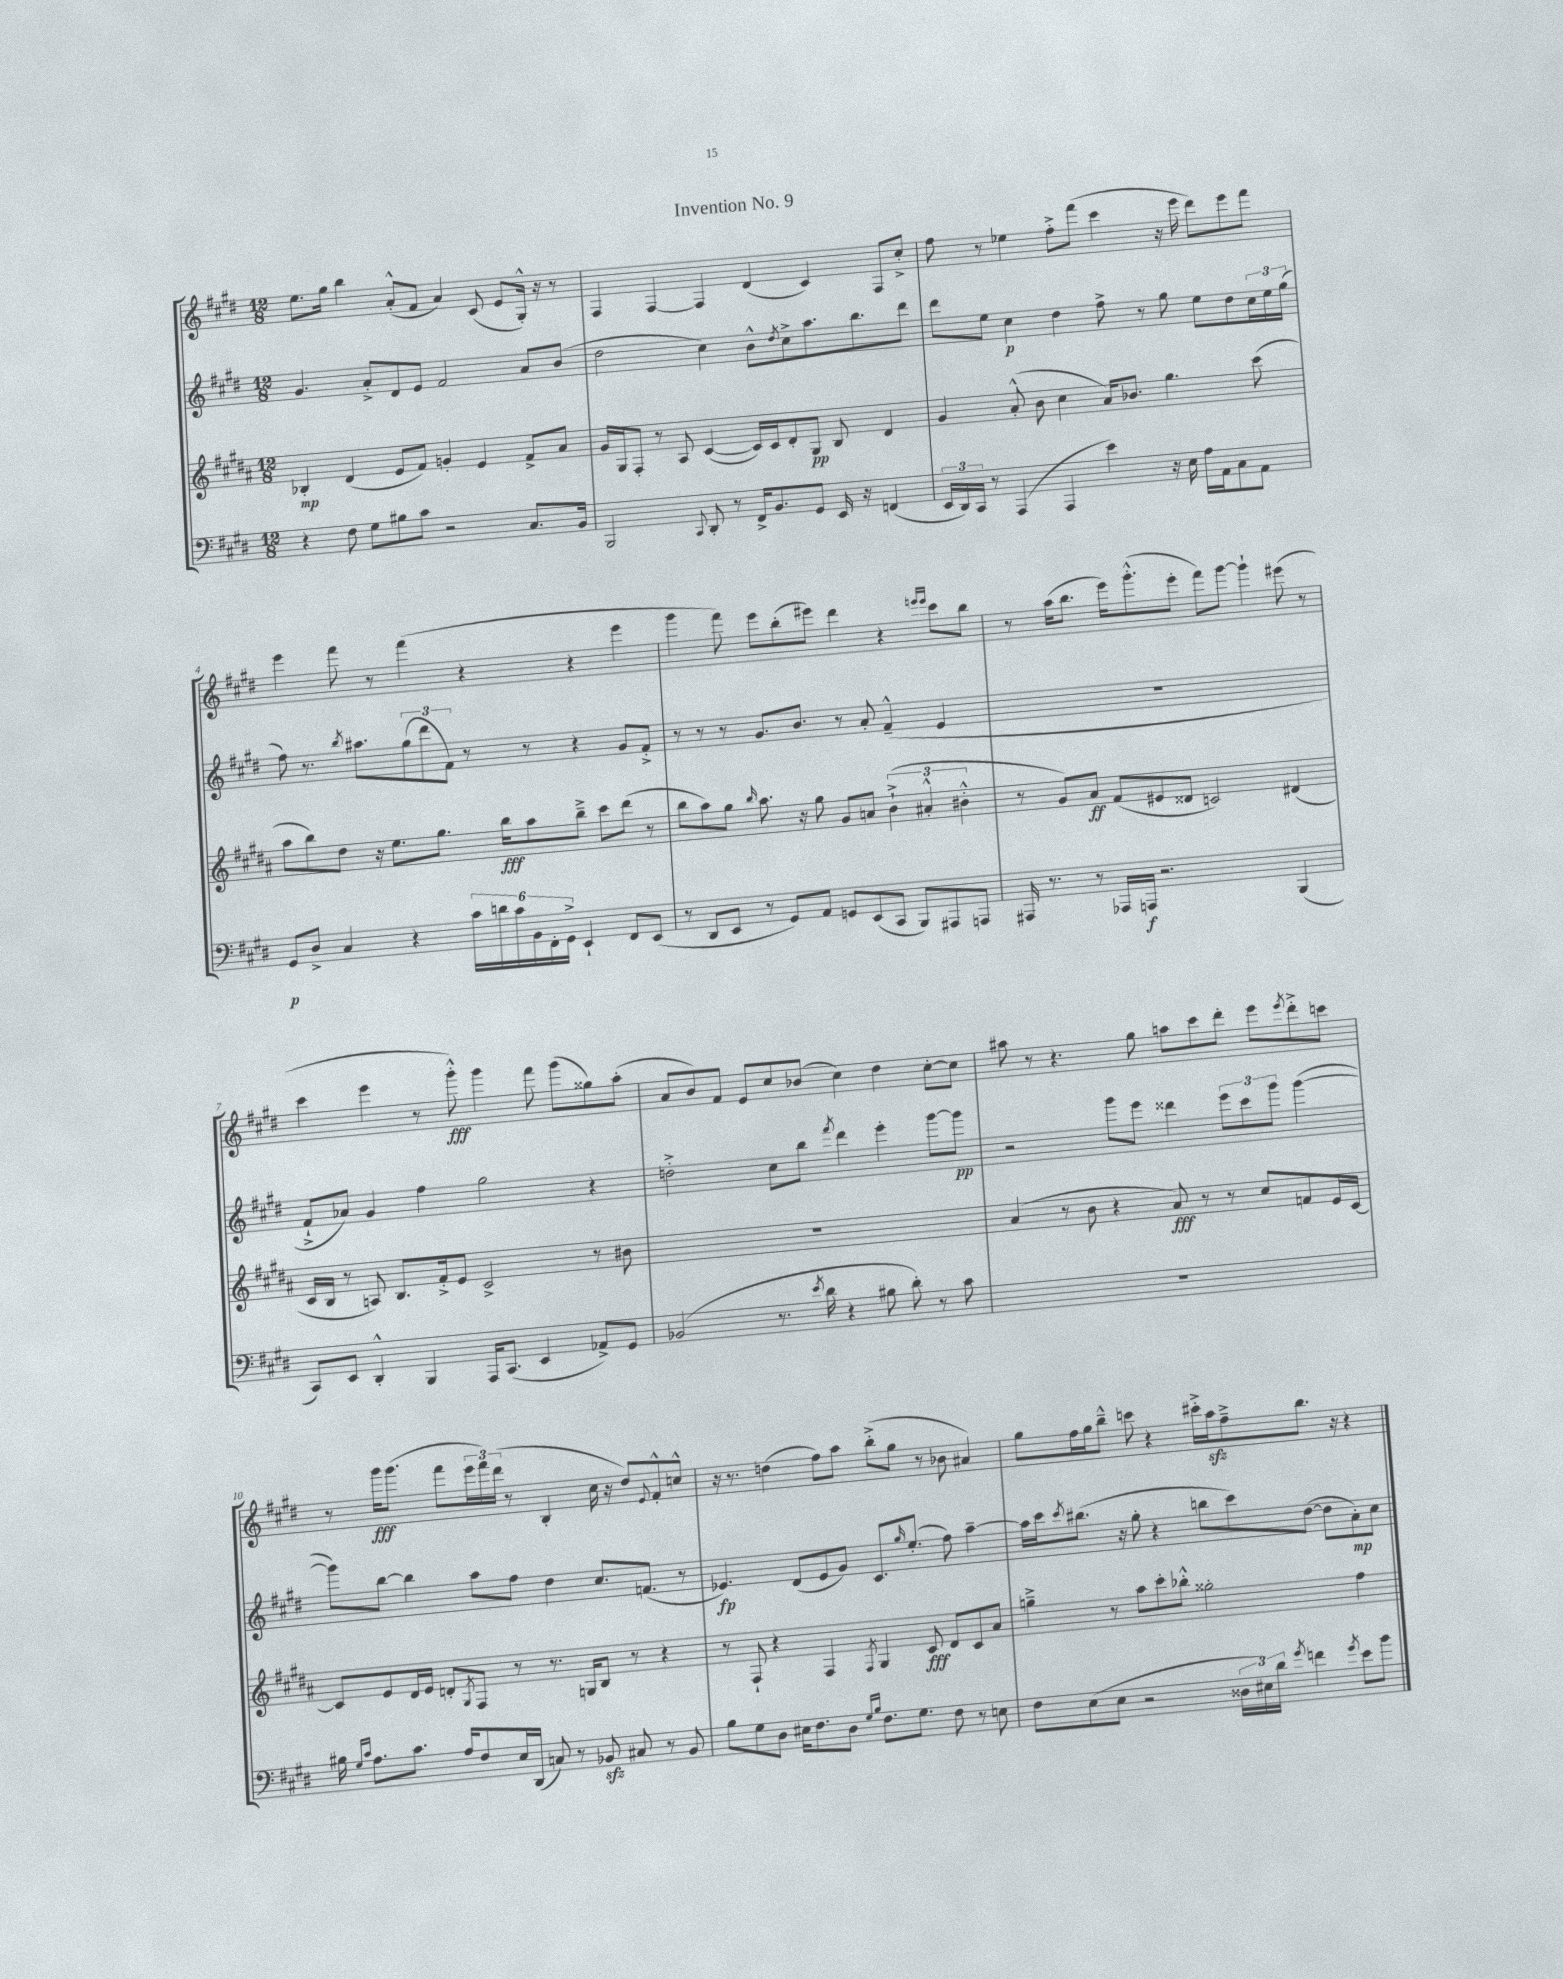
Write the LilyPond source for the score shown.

\header { title = "Invention No. 9" }
<<
\new StaffGroup <<
\new Staff = "s0" {
    \clef treble \key e \major \numericTimeSignature \time 12/8
    e''8. gis''16 b''4 a'8-.-^( fis'8 a'4) cis'8( e'8 gis16-.-^) r16 r8 |
    fis4 fis4~ fis4 dis'4( cis'4) fis8 cis''8-.-> |
    fis''8 r8 ees''4 fis''8-.-> fis'''8( cis'''4 r16 e'''16 dis'''8) e'''8 fis'''8 |
    e'''4 fis'''8 r8 fis'''4( r4 r4 e'''4 |
    gis'''4 fis'''8) e'''8 b''8-.( eis'''8) dis'''4 r4 \grace { e'''16 e'''16 } cis'''8 b''8 |
    r8 a''16( b''8. e'''16) gis'''8.-.-^( e'''8-. fis'''8) gis'''8~ gis'''4-! eis'''8( r8 |
    cis'''4 e'''4 r8 gis'''8-.-^\fff) gis'''4 fis'''8 gis'''8( gisis''8) a''8-.( |
    a'8 b'8) fis'8 e'8 cis''8 bes'8( cis''4) dis''4 cis''8~-. cis''8 |
    ais''8 r8 r4. gis''8 a''8 cis'''8 dis'''8-. e'''8 \acciaccatura { e'''8 } dis'''8-.-> c'''8 |
    r8 gis'''16\fff gis'''8.( fis'''8 \tuplet 3/2 { e'''16 fis'''16) dis'''16( } r8 b4-. cis''16 r16 dis''8) \appoggiatura { e'8 } fis'8-.-^ c''8-^ |
    r16 r8. d''4( fis''8) a''8 b''8-.->( gis''8 r8 bes'8 ais'4) |
    gis''8 fis''16 gis''16 b''8---^ c'''8 r4 cis'''16-.-> a''16\sfz fis''8---> b''8. r16 r4 \bar "|." |
}
\new Staff = "s1" {
    \clef treble \key e \major \numericTimeSignature \time 12/8
    gis'4. a'8-.-> dis'8 e'8 fis'2 a'8 b'8( |
    dis''2 cis''4) b'8-^ \acciaccatura { dis''8 } cis''8-> a''8. b''8. dis'''8 |
    dis'''8 e''8 cis''4\p dis''4 fis''8-> r8 gis''8 e''8 dis''8 \tuplet 3/2 { cis''16 e''16 gis''16( } |
    fis''8) r8. \acciaccatura { b''8 } ais''8. \tuplet 3/2 { gis''8( dis'''8 fis'8) } r8 r8 r4 gis'8 fis'8-.-> |
    r8 r8 r8 gis'8. b'8. r8 a'8-. fis'4---^( e'4 |
    R1. |
    fis'8-!-> aes'8) gis'4 fis''4 gis''2 r4 |
    d''2-.-> cis''8 b''8 \acciaccatura { fis'''8 } dis'''4 e'''4-. gis'''8~ gis'''8\pp |
    r2 gis'''8 e'''8 disis'''4 \tuplet 3/2 { e'''8 cis'''8 gis'''8 } gis'''4~( |
    gis'''8) b''8~ b''4 a''8 fis''8 dis''4 cis''8. f'8.( r8 |
    ees'4.\fp) dis'8( ees'8 gis'8) cis'8. \grace { gis''16 } e''8.-.( fis''8) a''4~-- |
    a''16 cis'''16 \acciaccatura { cis'''8 } bis''8.( r16 gis''8-. r4 b''8 cis'''8) dis''8~( dis''8 a'8-.\mp) cis''8 \bar "|." |
}
\new Staff = "s2" {
    \clef treble \key b \major \numericTimeSignature \time 12/8
    bes4-.\mp dis'4( e'8 fis'8) g'4-. e'4 fis'8-> ais'8 |
    gis'16 gis16 fis8-. r8 ais8 cis'4~( cis'16) cis'16 dis'8-. gis8\pp b8 dis'4 |
    gis'4 ais'8-.-^( b'8 cis''4 ais'16) bes'8. gis''4. cis'''8( |
    ais''8 b''8) dis''8 r16 e''8. gis''8. b''16\fff ais''8 b''8---> cis'''8 dis'''8( r8 |
    b''8 ais''8) gis''8 \grace { b''16 } ais''8. r16 gis''8 gis'8 a'8 \tuplet 3/2 { b'4-!->( ais'4-.-^ bis'4-.-^ } |
    r8 gis'8) ais'8\ff fis'8( eis'8 disis'8 c'2) dis'4( |
    cis'16 b16 r8 a8) b8. fis'16-.-> e'8 cis'2-> r8 bis'8 |
    R1. |
    ais'4( r8 b'8 r4 ais'8\fff) r8 r8 cis''8 f'8 e'16 cis'16~ |
    cis'8 e'8 dis'16 e'16 d'8-. \acciaccatura { gis8 } fis8 r8 r8. g16 b8 r8 r4 |
    r8 fis8-! r4 fis4 \acciaccatura { fis8 } gis4 cis'8\fff dis'8 cis'8 ais'8 |
    g''4---> r8 ais''8 cis'''8-. bes''8-.-^ gisis''2-. fis''4 \bar "|." |
}
\new Staff = "s3" {
    \clef bass \key e \major \numericTimeSignature \time 12/8
    r4 fis8 gis8 bis8 cis'8 r2 cis8. b,16 |
    b,,2 \appoggiatura { cis,8 } dis,8-. r8 fis,16-> b,8. gis,8 e,16 r16 f,4( |
    \tuplet 3/2 { e,16 dis,16) cis,16 } r8 a,,4( a,,4 e'4) r16 e16 a16 a,16 cis8 a,8 |
    gis,8\p dis8-> cis4 r4 \tuplet 6/4 { cis'16 d'16 cis'16 b,16 fis,16-. gis,16-> } e,4-! fis,8 e,8( |
    r8 dis,8 e,8 r8 gis,8) a,8 g,8 e,8( cis,8 b,,8) ais,,8 a,,8 |
    ais,,16 r8. r8 aes,,16 a,,16\f r2. b,,4( |
    cis,8) e,8 dis,4-.-^ b,,4 a,,16 cis,8.( e,4 aes,8->) gis,8 |
    bes,2( r8. \acciaccatura { e'8 } dis'16 r4 bis8 dis'8-.) r8 cis'8 |
    R1. |
    bis16 \grace { gis16 cis'16 } a8. cis'8. a16 fis8 e16 dis,16( c8) r8 bes,8\sfz cis8 r8 bes,8 |
    b8 gis8 dis8 eis16 fis8. dis8 \grace { gis16 b16 } fis8. gis8. fis8 r8 e8 |
    fis8 e8( e8 r2 \tuplet 3/2 { disis16 eis16) dis'16 } \acciaccatura { gis'8 } f'4 \acciaccatura { gis'8 } e'8 b'8 \bar "|." |
}
>>
>>
